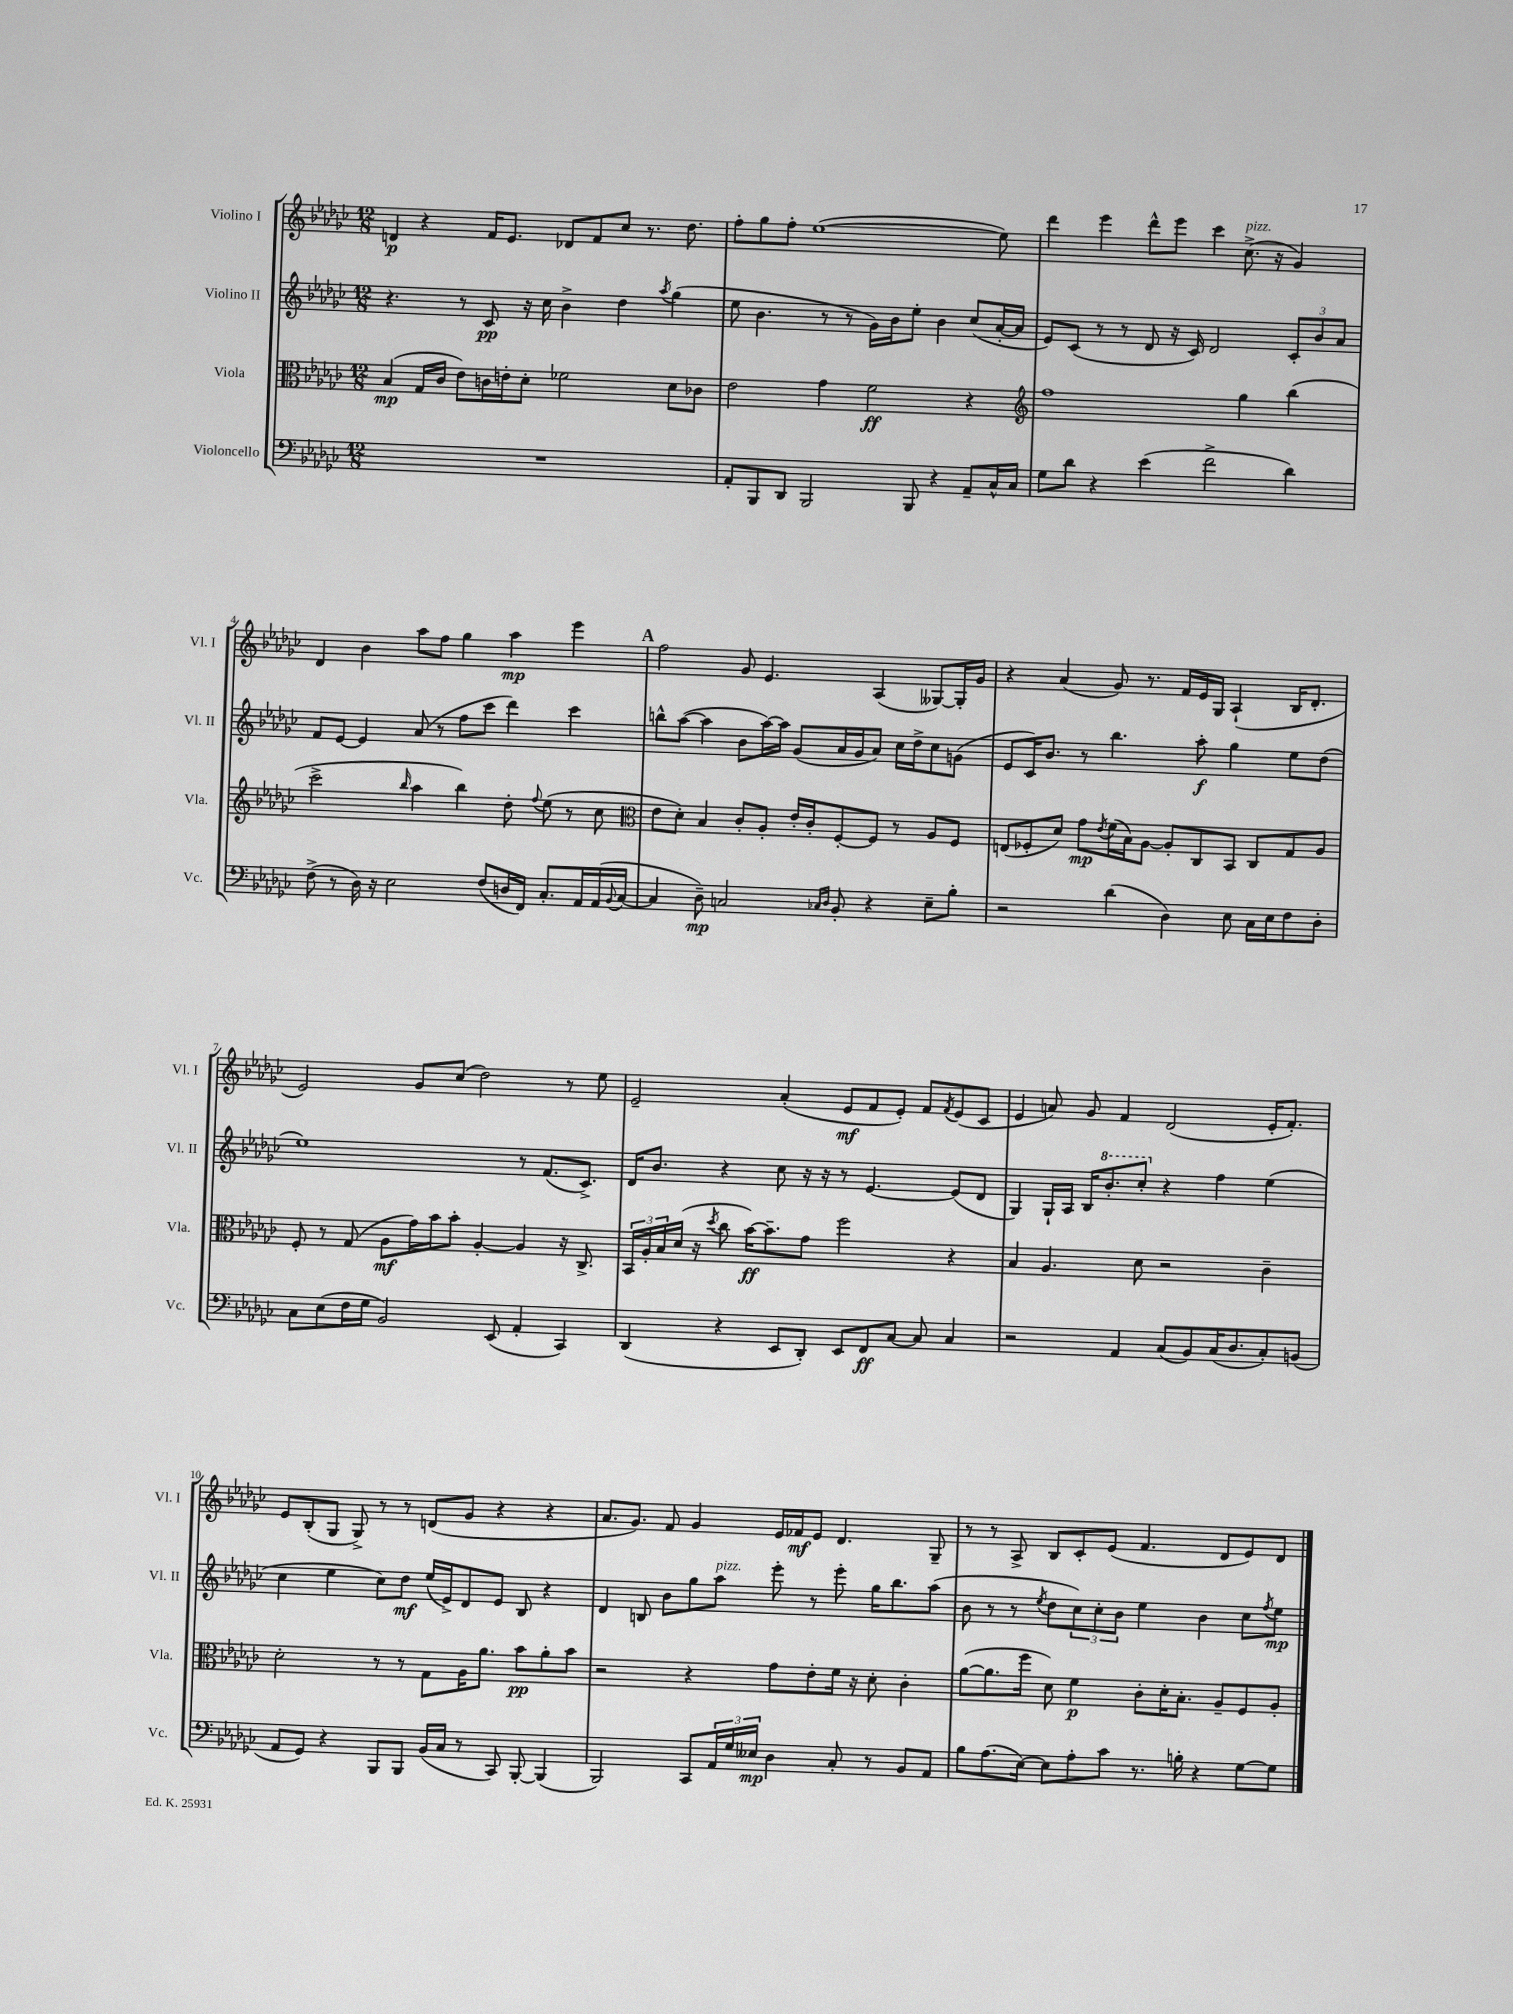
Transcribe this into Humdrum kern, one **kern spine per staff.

**kern	**kern	**kern	**kern
*staff4	*staff3	*staff2	*staff1
*clefF4	*clefC3	*clefG2	*clefG2
*k[b-e-a-d-g-c-]	*k[b-e-a-d-g-c-]	*k[b-e-a-d-g-c-]	*k[b-e-a-d-g-c-]
*M12/8	*M12/8	*M12/8	*M12/8
1.r	(4B-/	4.r	4d/
.	16G-/LL	.	4r
.	16c-/JJ	.	.
.	8e-\L)	8r	.
.	16c\L	8c-/	16f/LK
.	16e'\J	.	8.e-/J
.	8d-'\J	16r	.
.	.	16cc-\	.
.	2f-\	4b-^\	8d-/L
.	.	.	8f/
.	.	4dd-\	8cc-/J
.	.	.	8.r
.	.	8qaa-/	.
.	8d-\L	(4gg-\	.
.	.	.	8.dd-\
.	8c-\J	.	.
=	=	=	=
8AA-'/L	2e-\	8ee-\	8ff'\L
8BBB-/	.	4.b-\	8gg-\
8DD-/J	.	.	8ff'\J
2BBB-/	.	.	([1ee-
.	4g-\	8r	.
.	.	8r	.
.	2f\	16g-\LL)	.
.	.	16b-\J	.
8BBB-/	.	8ee-'\J	.
4r	.	4b-\	.
8AA-~/L	4r	(8cc-/L	.
16C-^^/L	.	[16a-'/L	8ee-\])
16C-/JJ	.	16a-/]JJ	.
=	=	=	=
*	*clefG2	*	*
8G-\L	1ff	8e-/L)	4ddd-\
8d-\J	.	(8c-/J	.
4r	.	8r	4eee-\
.	.	8r	.
(4e-\	.	8d-/	8ddd-^^\L
.	.	16r	8eee-\J
.	.	16c-/)	.
2f^\	.	2d-/	4ccc-\
.	4gg-\	.	(8.cc-^\
.	.	.	16r
4d-\)	(4bb-\	12c-'/L	4g-/)
.	.	12b-/	.
.	.	12a-/J	.
=	=	=	=
(8F^\	2ccc-^\	8f/L	4d-/
8r	.	[8e-/J	.
16D-\)	.	4e-/]	4b-\
16r	.	.	.
2E-\	.	.	.
.	16qqbb-/	.	.
.	4aa-\	(8a-/	8aa-\L
.	.	8r	8ff\J
.	4bb-\)	8ff\L	4gg-\
(8F/L	.	8ccc-\J	.
16D/L	8dd-'\	4ddd-\)	4aa-\
16FF/JJ)	.	.	.
.	8qqff/	.	.
8.C-'/L	(8ee-\	.	.
.	8r	4ccc-\	4eee-\
16AA-/L	.	.	.
(16AA-/	8cc-\	.	.
8qqBB-/	.	.	.
[16C-/JJ	.	.	.
=	=	=	=
*	*clefC3	*	*
4C-/]	8e-\L	8bb^^\L	2ff\
.	8d-'\J)	([8aa-\J	.
8D-~\)	4B-/	4aa-\]	.
2C/	.	.	.
.	8c-'/L	8b-\L	8g-/
.	8A-'/J	[16aa-\L)	4.e-/
.	.	16aa-\]JJ	.
.	16e-'/LL	(8g-/L	.
.	16c-'/J	.	.
16qqC-/LL	.	.	.
16qqD-/JJ	.	.	.
8BB-'/	[8F'/	16a-/L	.
.	.	16g-/J	.
4r	8F/]J	8a-/J)	(4A-/
.	8r	16cc-\LL	.
.	.	16dd-^\J	.
8E-~\L	8A-/L	8cc-\	[8G--/L)
8B-'\J	8F/J	(8g\J	16G--'/]L
.	.	.	16g-/JJ
=	=	=	=
2r	(8E/L	8e-/L	4r
.	8F-'/	16c-/K)	.
.	.	8.b-/J	.
.	8d-/J)	.	(4a-/
.	8g-\L	8r	.
.	8qe-/	.	.
(4d-\	(16f\L	4.bb-\	8g-/)
.	16B-\J)	.	.
.	[8A-\J	.	8.r
4D-\)	8A-'/]L	.	.
.	.	.	16f/LL
.	8C-/	8aa-'\	16e-/
.	.	.	16G-/JJ
8E-\	8BB-/J	4gg-\	(4A-`/
16C-\LL	8C-/L	.	.
16E-\J	.	.	.
8F\	8G-/	8ee-\L	16B-/LK
.	.	.	8.d-'/J
8D-'\J	8A-/J	(8dd-\J	.
=	=	=	=
8C-\L	8F'/	1ee-)	2e-/)
(8E-\	8r	.	.
16F\L	(8G-/	.	.
16G-\JJ	.	.	.
2BB-/)	8A-\L	.	.
.	16g-\L)	.	8g-/L
.	16b-\J	.	.
.	8b-'\J	.	(8cc-/J
.	[4A-'/	.	2dd-\)
(8EE-/	.	.	.
4AA-'/	4A-/]	8r	.
.	.	(8.f/L	.
4CC-/)	16r	.	8r
.	8.C-^/	8.c-^/J)	.
.	.	.	8ee-\
=	=	=	=
(4DD-/	24BB-/LL	16d-/LK	2e-~/
.	24A-'/	.	.
.	.	8.b-/J	.
.	24B-/	.	.
.	(16d-/JJ	.	.
.	16r	.	.
.	8qdd-/	.	.
4r	8cc-\	4r	.
.	[16b-\LK)	.	.
.	8.b-~\]	.	.
8EE-/L	.	8cc-\	(4a-'/
8DD-'/J)	8g-\J	16r	.
.	.	16r	.
8EE-/L	2ff\	8r	8e-/L
8FF/	.	[4.e-/	8f/
[8C-/J	.	.	8e-'/J)
8C-/]	.	.	8f/L
.	.	.	8qf/
4C-/	4r	(8e-/]L	(8e-/
.	.	8d-/J	8c-/J
=	=	=	=
2r	4B-/	4G-/)	4e-/
.	4.A-/	16G-`/LL	8a/)
.	.	16A-/JJ	.
.	.	16B-/LK	8g-/
.	.	8.bb-'/	.
4AA-/	.	.	4f/
.	8d-\	8ccc-'/J	.
(8C-/L	2r	4r	(2d-/
8BB-/)	.	.	.
(16C-/K	.	4ff\	.
8.D-/	.	.	.
8C-'/)	4c-~\	(4ee-\	16e-'/LK
.	.	.	8.f'/J)
(8BB/J	.	.	.
=	=	=	=
8AA-/L	2d-'\	4cc-\	8e-/L
8GG-/J)	.	.	(8B-'/
4r	.	4ee-\	8G-/J
.	.	.	8G-^/)
8BBB-/L	8r	8cc-\L)	8r
8BBB-/J	8r	8dd-\J	8r
(16BB-/LL	8G-\L	(16ee-/LL	(8d/L
16C-/JJ	.	16e-^/J)	.
8r	16A-\K	8d-/	8g-/J
.	8.a-\J	.	.
8CC-/)	.	8e-/J	4r
[8BBB-'/	8b-\L	8B-/	.
(4BBB-/]	8a-'\	4r	4r
.	8b-\J	.	.
=	=	=	=
2BBB-/)	2r	4d-/	8.a-/L
.	.	.	8.g-/J)
.	.	8B/	.
.	.	8b-\L	8f/
8CC-/L	4r	8gg-\	4g-/
24AA-/L	.	8aa-\J	.
24G-/	.	.	.
24E--/JJ	.	.	.
4D-\	8g-\L	8eee-'\	16e-/LL
.	.	.	16f-/J
.	8e-'\	8r	8e-/J
8C-'/	16f\Jk	8eee-'\	4.d-/
.	16r	.	.
8r	8d-'\	16gg-\LK	.
.	.	8.bb-\	.
8BB-/L	4c-'\	.	.
8AA-/J	.	(8aa-\J	8G-~/
=	=	=	=
8B-\L	([8a-\L	8b-\	8r
(8.A-\	8.a-\]	8r	8r
.	.	8r	8A-^/
[16E-\Jk)	16ff\Jk	.	.
.	.	8qee-/	.
8E-\]L	8d-\)	8dd-\L	8B-/L
8A-'\	4f\	12cc-\)	8c-'/
.	.	12cc-'\	.
8c-\J	.	.	(8e-/J
.	.	12b-\J	.
8.r	8c-'\L	4ee-\	4.f/
.	16d-'\K	.	.
16B'\	8.B-'\J	.	.
4r	.	4b-\	.
.	8A-~/L	.	8d-/L
[8G-\L	8F/	8cc-\L	8e-/)
.	.	8qff/	.
8G-\]J	8A-'/J	8ee-\J	8d-/J
==	==	==	==
*-	*-	*-	*-
